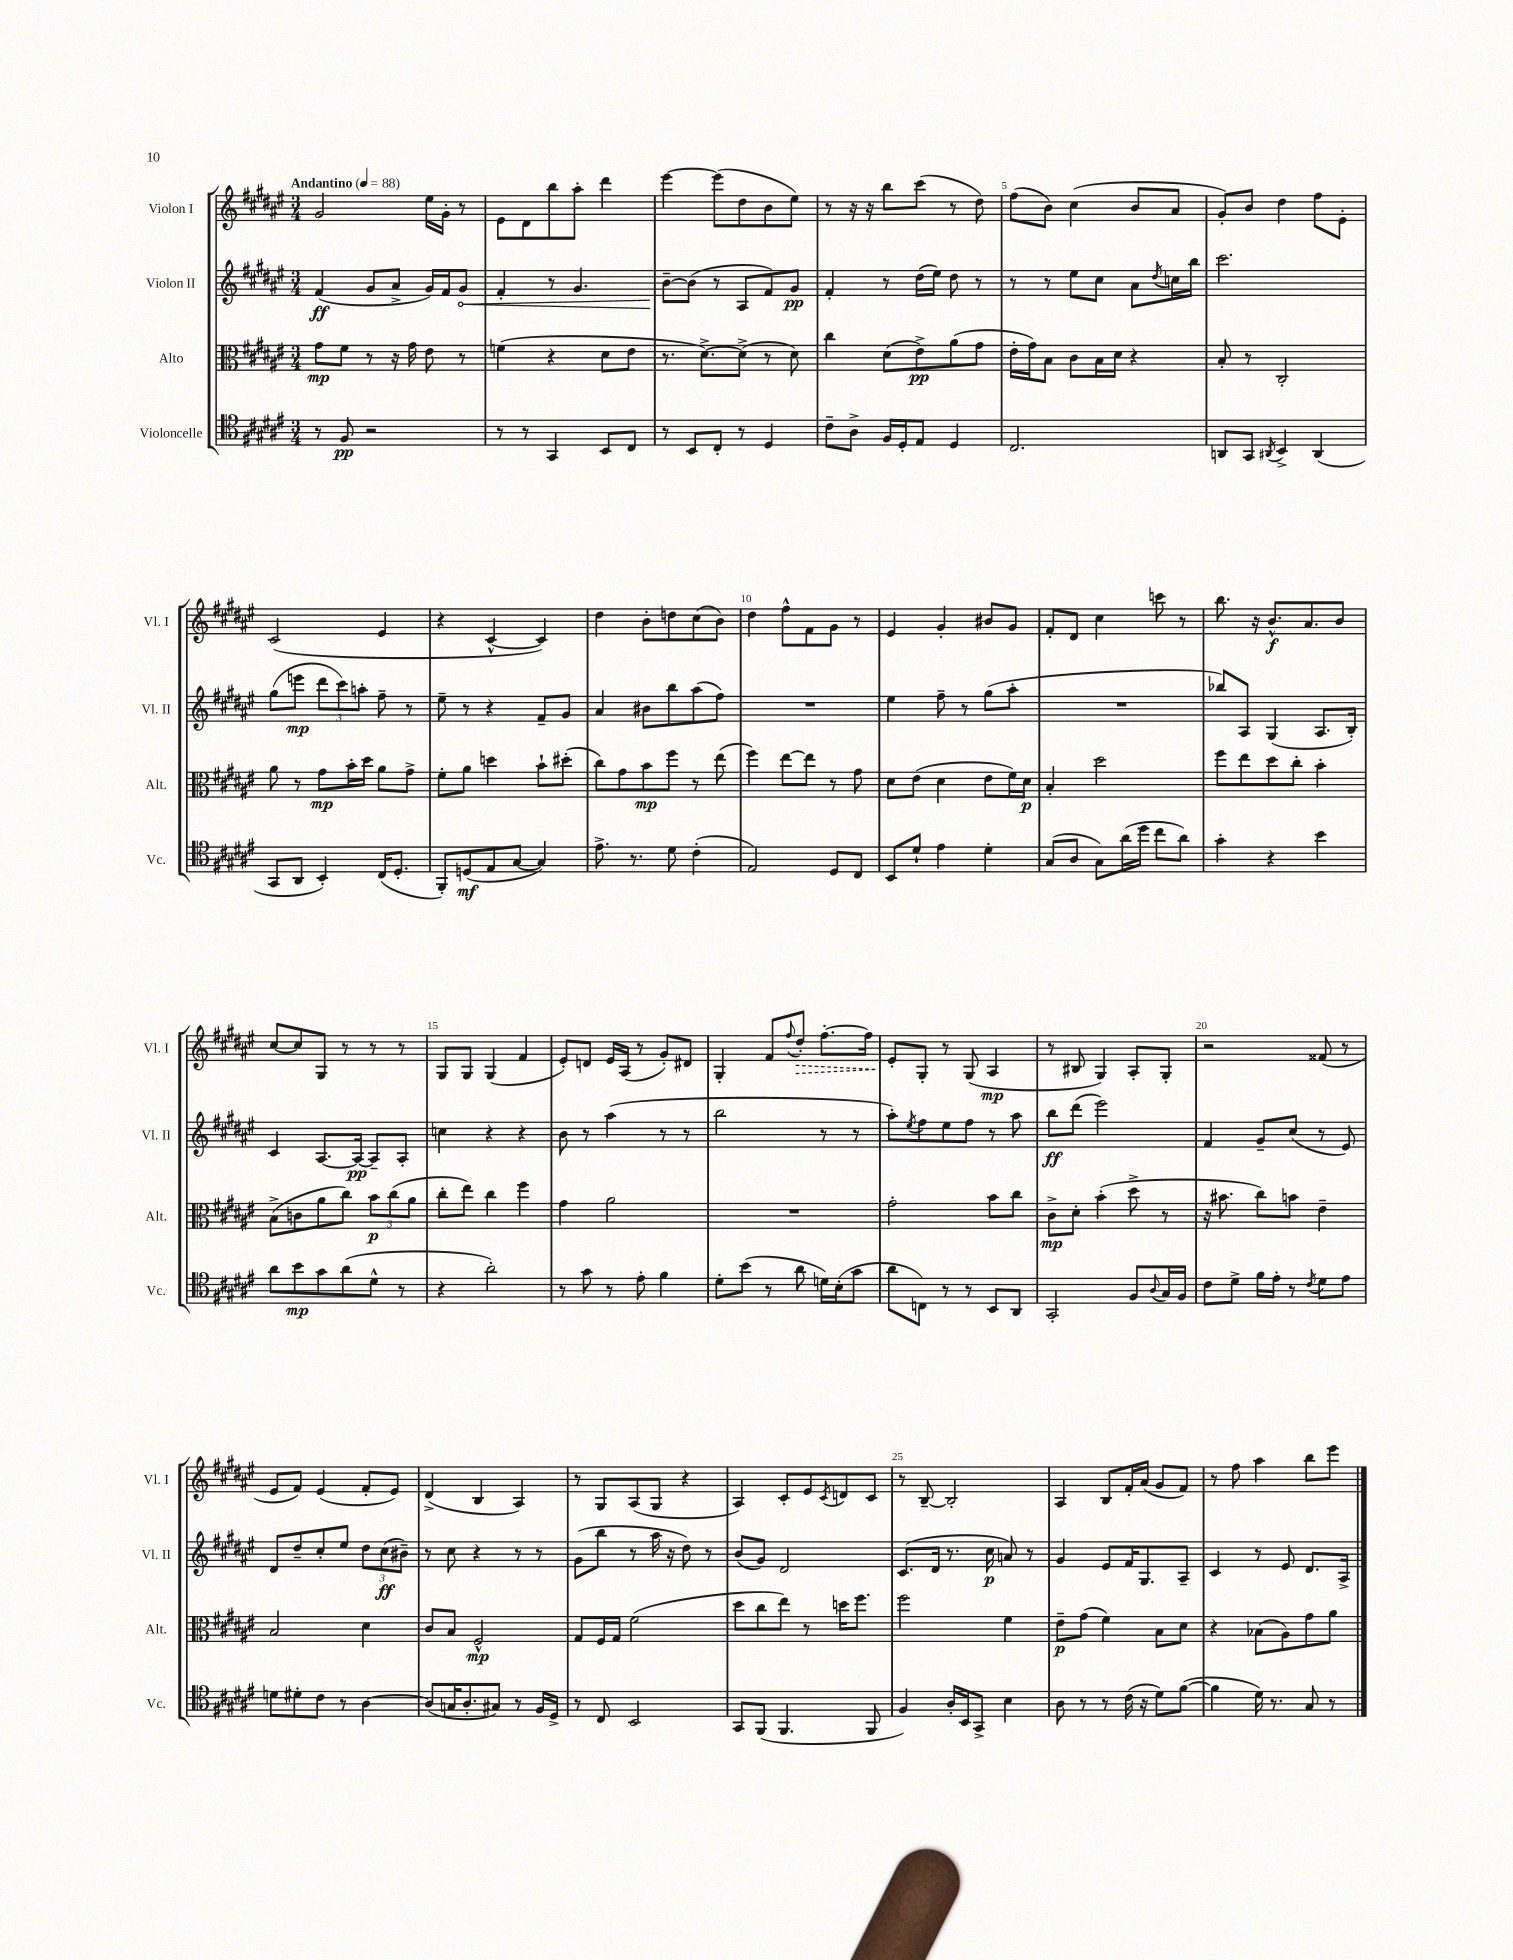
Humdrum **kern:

**kern	**dynam	**kern	**dynam	**kern	**dynam	**kern	**dynam
*part4	*part4	*part3	*part3	*part2	*part2	*part1	*part1
*staff4	*staff4	*staff3	*staff3	*staff2	*staff2	*staff1	*staff1
*I"Violoncelle	*	*I"Alto	*	*I"Violon II	*	*I"Violon I	*
*I'Vc.	*	*I'Alt.	*	*I'Vl. II	*	*I'Vl. I	*
*clefC4	*	*clefC3	*	*clefG2	*	*clefG2	*
*k[f#c#g#d#a#e#]	*	*k[f#c#g#d#a#e#]	*	*k[f#c#g#d#a#e#]	*	*k[f#c#g#d#a#e#]	*
*M3/4	*	*M3/4	*	*M3/4	*	*M3/4	*
*MM88	*	*MM88	*	*MM88	*	*MM88	*
=1	=1	=1	=1	=1	=1	=1	=1
!	!	!	!	!	!	!LO:TX:a:B:t=Andantino	!
8r	.	8g#\L	mp	(4f#/	ff	2g#/	.
8F#/	pp	8f#\J	.	.	.	.	.
2r	.	8r	.	8g#/L	.	.	.
.	.	16r	.	8a#^/J	.	.	.
.	.	16g#\	.	.	.	.	.
.	.	8e#\	.	16g#/LL)	.	16ee#\LL	.
.	.	.	.	16f#/J	.	16g#'\JJ	.
!	!	!	!	!	!LO:HP:b	!	!
.	.	8r	.	8g#/J	<	8r	.
=2	=2	=2	=2	=2	=2	=2	=2
8r	.	(4fn\	.	4f#'/	.	8e#\L	.
8r	.	.	.	.	.	8d#\	.
4GG#/	.	4r	.	8r	.	8bb\	.
.	.	.	.	4.g#/	.	8aa#'\J	.
8BB/L	.	8d#\L	.	.	.	4ddd#\	.
8C#/J	.	8e#\J	.	.	.	.	.
=3	=3	=3	=3	=3	=3	=3	=3
8r	.	8.r	.	[8b~\L	.	[4eee#\	.
8BB/L	.	.	.	(8b\J]	[	.	.
.	.	[8.d#^\L)	.	.	.	.	.
8C#'/J	.	.	.	8r	.	(8eee#\L]	.
8r	.	(8d#^\J]	.	8A#/L	.	8dd#\	.
4D#/	.	8r	.	8f#/)	.	8b\	.
.	.	8d#\)	.	8g#/J	pp	8ee#\J)	.
=4	=4	=4	=4	=4	=4	=4	=4
8c#~\L	.	4cc#\	.	4f#'/	.	8r	.
8A#^\J	.	.	.	.	.	16r	.
.	.	.	.	.	.	16r	.
16F#/LL	.	(8d#\L	.	8r	.	8bb\L	.
16D#'/J	.	.	.	.	.	.	.
8E#/J	.	8e#^\)	pp	(16dd#\LL	.	(8ccc#\J	.
.	.	.	.	16ee#\JJ)	.	.	.
4D#/	.	(8a#\	.	8dd#\	.	8r	.
.	.	8g#\J	.	8r	.	8dd#\)	.
=5	=5	=5	=5	=5	=5	=5	=5
2.C#/	.	16e#'\LL	.	8r	.	(8ff#\L	.
.	.	16g#\J)	.	.	.	.	.
.	.	8B\J	.	8r	.	8b\J)	.
.	.	8c#\L	.	8ee#\L	.	(4cc#\	.
.	.	16B\L	.	8cc#\J	.	.	.
.	.	16d#\JJ	.	.	.	.	.
.	.	4r	.	8a#\L	.	8b/L	.
.	.	.	.	8qdd#/	.	.	.
.	.	.	.	16ccn\L	.	8a#/J	.
.	.	.	.	16bb\JJ	.	.	.
=6	=6	=6	=6	=6	=6	=6	=6
8AAn/L	.	8B'/	.	2.ccc#\	.	8g#'/L)	.
8GG#/J	.	8r	.	.	.	8b/J	.
8qAA#X/	.	.	.	.	.	.	.
4BB^/	.	2C#'/	.	.	.	4dd#\	.
(4AA#/	.	.	.	.	.	8ff#\L	.
.	.	.	.	.	.	8e#'\J	.
!!LO:LB:g=z
=7	=7	=7	=7	=7	=7	=7	=7
8GG#/L	.	8a#\	.	(8gg#\L	.	(2c#/	.
8AA#/J	.	8r	.	8eeen\J	mp	.	.
4BB'/)	.	8g#\L	mp	12ddd#\L	.	.	.
.	.	.	.	12ccc#\)	.	.	.
.	.	16b'\L	.	.	.	.	.
.	.	.	.	12aan'\J	.	.	.
.	.	16dd#\JJ	.	.	.	.	.
(16C#/KL	.	8a#\L	.	8ff#~\	.	4e#/	.
8.D#'/J	.	.	.	.	.	.	.
.	.	8g#^\J	.	8r	.	.	.
=8	=8	=8	=8	=8	=8	=8	=8
8FF#'/L)	.	8f#'\L	.	8ee#~\	.	4r	.
(8Dn/	mf	8a#\J	.	8r	.	.	.
8E#/	.	4ddn\	.	4r	.	[4c#^^/	.
[8G#/J	.	.	.	.	.	.	.
4G#/])	.	8b`\L	.	8f#~/L	.	4c#/])	.
.	.	(8dd#X'\J	.	8g#/J	.	.	.
=9	=9	=9	=9	=9	=9	=9	=9
8.e#^\	.	8cc#\L)	.	4a#/	.	4dd#\	.
.	.	8g#\	.	.	.	.	.
8.r	.	.	.	.	.	.	.
.	.	8b\	mp	8b#X\L	.	8b'\L	.
8d#\	.	8ff#\J	.	8bb\	.	8ddn\	.
(4c#'\	.	8r	.	(8aa#\	.	(8cc#\	.
.	.	(8ee#\	.	8ff#\J)	.	8b\J)	.
=10	=10	=10	=10	=10	=10	=10	=10
2E#/)	.	4ff#\)	.	2.r	.	4dd#\	.
.	.	[8ee#\L	.	.	.	8ff#^^\L	.
.	.	8ee#\J]	.	.	.	8f#\	.
8D#/L	.	8r	.	.	.	8g#\J	.
8C#/J	.	8g#\	.	.	.	8r	.
=11	=11	=11	=11	=11	=11	=11	=11
8BB/L	.	8d#\L	.	4ee#\	.	4e#/	.
8d#`/J	.	(8e#\J	.	.	.	.	.
4e#\	.	4d#\	.	8ff#~\	.	4g#'/	.
.	.	.	.	8r	.	.	.
4d#'\	.	8e#\L	.	(8gg#\L	.	8b#X/L	.
.	.	16f#\L)	.	8aa#'\J	.	8g#/J	.
.	.	16d#\JJ	p	.	.	.	.
=12	=12	=12	=12	=12	=12	=12	=12
(8G#/L	.	4B'/	.	2.r	.	8f#'/L	.
8A#/J	.	.	.	.	.	8d#/J	.
8G#\L)	.	2dd#\	.	.	.	4cc#\	.
(16a#\L	.	.	.	.	.	.	.
16dd#\JJ	.	.	.	.	.	.	.
8cc#\L	.	.	.	.	.	8cccn\	.
8a#\J)	.	.	.	.	.	8r	.
=13	=13	=13	=13	=13	=13	=13	=13
4g#'\	.	8ff#\L	.	8bb-X/L)	.	8.bb\	.
.	.	8ee#\	.	8A#/J	.	.	.
.	.	.	.	.	.	16r	.
4r	.	8dd#\	.	(4G#/	.	8.b^^/L	f
.	.	8cc#'\J	.	.	.	.	.
.	.	.	.	.	.	8.a#/	.
4b\	.	4b'\	.	8.A#/L	.	.	.
.	.	.	.	.	.	8b/J	.
.	.	.	.	16B'/Jk)	.	.	.
!!LO:LB:g=z
=14	=14	=14	=14	=14	=14	=14	=14
8a#\L	.	(8B^\L	.	4c#/	.	[8cc#/L	.
8b\	mp	8cn\	.	.	.	8cc#/]	.
8g#\	.	8a#\	.	[8.A#/L	.	8G#/J	.
(8a#\	.	8cc#\J)	.	.	.	8r	.
.	.	.	.	16A#/Jk_	pp	.	.
8d#^^\J	.	12b\L	p	8A#~/L]	.	8r	.
.	.	(12cc#\	.	.	.	.	.
8r	.	.	.	8A#'/J	.	8r	.
.	.	12a#\J	.	.	.	.	.
=15	=15	=15	=15	=15	=15	=15	=15
4r	.	8cc#'\L	.	4ccn\	.	8G#/L	.
.	.	8ee#\J)	.	.	.	8G#/J	.
2a#'\)	.	4cc#\	.	4r	.	(4G#/	.
.	.	4ff#\	.	4r	.	4f#/	.
=16	=16	=16	=16	=16	=16	=16	=16
8r	.	4g#\	.	8b\	.	8e#'/L)	.
8g#\	.	.	.	8r	.	8dn/J	.
8r	.	2a#\	.	(4aa#\	.	16e#/LL	.
.	.	.	.	.	.	(16A#/JJ	.
8e#'\	.	.	.	.	.	8r	.
4f#\	.	.	.	8r	.	8g#'/L)	.
.	.	.	.	8r	.	8d#X/J	.
=17	=17	=17	=17	=17	=17	=17	=17
8d#'\L	.	2.r	.	2bb\	.	4G#'/	.
(8b\J	.	.	.	.	.	.	.
8r	.	.	.	.	.	8f#/L	.
.	.	.	.	.	.	8qqff#/	.
!	!	!	!	!	!	!	!LO:HP:b
8a#\	.	.	.	.	.	8dd#'/J	>
16dn\LL)	.	.	.	8r	.	[8.ff#'\L	.
(16B'\J	.	.	.	.	.	.	.
8g#\J	.	.	.	8r	.	.	.
.	.	.	.	.	.	16ff#\Jk]	.
=18	=18	=18	=18	=18	=18	=18	=18
8a#\L	.	2g#'\	.	8aa#'\L)	.	8e#'/L	.
.	.	.	.	8qee#/	.	.	.
8Cn\J)	.	.	.	8ff#\	.	8G#'/J	]
8r	.	.	.	8ee#\	.	8r	.
8r	.	.	.	8ff#\J	.	(8G#/	.
8BB/L	.	8b\L	.	8r	.	4A#/	mp
8AA#/J	.	8cc#\J	.	8aa#\	.	.	.
=19	=19	=19	=19	=19	=19	=19	=19
2GG#'/	.	8c#^\L	mp	8bb\L	ff	8r	.
.	.	8d#'\J	.	(8ddd#\J	.	8B#X/	.
.	.	(4b'\	.	2eee#\)	.	4G#/)	.
8F#/L	.	8dd#^\	.	.	.	8A#'/L	.
8qqA#/	.	.	.	.	.	.	.
16G#/L	.	8r	.	.	.	8G#'/J	.
16F#/JJ	.	.	.	.	.	.	.
=20	=20	=20	=20	=20	=20	=20	=20
8c#\L	.	16r	.	4f#/	.	2r	.
.	.	8.b#X\	.	.	.	.	.
8d#^\J	.	.	.	.	.	.	.
16f#\LL	.	8cc#\L)	.	8g#~/L	.	.	.
16e#'\JJ	.	.	.	.	.	.	.
8r	.	8bn\J	.	(8cc#/J	.	.	.
8qc#/	.	.	.	.	.	.	.
8d#\L	.	4e#~\	.	8r	.	(8f##X/	.
8e#\J	.	.	.	8e#/)	.	8r	.
!!LO:LB:g=z
=21	=21	=21	=21	=21	=21	=21	=21
8dn\L	.	2B/	.	8d#/L	.	8e#/L	.
8d#X'\	.	.	.	8dd#~/	.	8f#/J)	.
8c#\J	.	.	.	8cc#'/	.	(4e#/	.
8r	.	.	.	8ee#/J	.	.	.
[4A#\	.	4d#\	.	12dd#\L	.	8f#'/L	.
.	.	.	.	(12cc#\	ff	.	.
.	.	.	.	.	.	8e#/J)	.
.	.	.	.	12b#X~\J)	.	.	.
=22	=22	=22	=22	=22	=22	=22	=22
(8A#/L]	.	8c#/L	.	8r	.	(4d#^/	.
16Gn/K	.	8B/J	.	8cc#\	.	.	.
8.A#'/	.	.	.	.	.	.	.
.	.	2F#^^/	mp	4r	.	4B/	.
8G#X/J)	.	.	.	.	.	.	.
8r	.	.	.	8r	.	4A#/)	.
16F#/LL	.	.	.	8r	.	.	.
16D#^/JJ	.	.	.	.	.	.	.
=23	=23	=23	=23	=23	=23	=23	=23
8r	.	8G#/L	.	(8g#\L	.	8r	.
8C#/	.	16F#/L	.	8bb\J	.	8G#/L	.
.	.	16G#/JJ	.	.	.	.	.
2BB/	.	(2f#\	.	8r	.	(8A#/	.
.	.	.	.	16aa#\	.	8G#/J	.
.	.	.	.	16r	.	.	.
.	.	.	.	8dd#\)	.	4r	.
.	.	.	.	8r	.	.	.
=24	=24	=24	=24	=24	=24	=24	=24
8GG#/L	.	8dd#\L	.	(8b/L	.	4A#/)	.
(8FF#/J	.	8cc#\	.	8g#/J)	.	.	.
4.FF#/	.	8ee#\J)	.	2d#/	.	8c#'/L	.
.	.	8r	.	.	.	8e#/	.
.	.	.	.	.	.	8qc#/	.
.	.	16ddn\KL	.	.	.	8dn/	.
.	.	8.ff#\J	.	.	.	.	.
8FF#/	.	.	.	.	.	8c#/J	.
=25	=25	=25	=25	=25	=25	=25	=25
4F#/)	.	2ff#\	.	(8.c#/L	.	8r	.
.	.	.	.	.	.	[8B~/	.
.	.	.	.	16d#/Jk	.	.	.
16A#'/LL	.	.	.	8.r	.	2B'/]	.
16BB/J	.	.	.	.	.	.	.
8GG#^/J	.	.	.	.	.	.	.
.	.	.	.	16cc#\	p	.	.
4B\	.	4f#\	.	8an/)	.	.	.
.	.	.	.	8r	.	.	.
=26	=26	=26	=26	=26	=26	=26	=26
8A#\	.	8e#~\L	p	4g#/	.	4A#/	.
8r	.	(8g#\J	.	.	.	.	.
8r	.	4f#\)	.	8e#/L	.	8B/L	.
(16c#\	.	.	.	16f#/K	.	16f#'/L	.
16r	.	.	.	8.G#/	.	(16a#/JJ	.
8d#\L)	.	8B\L	.	.	.	8g#/L	.
([8f#\J	.	8d#\J	.	8A#~/J	.	8f#/J)	.
=27	=27	=27	=27	=27	=27	=27	=27
4f#\]	.	4r	.	4c#/	.	8r	.
.	.	.	.	.	.	8ff#\	.
16d#\)	.	(8B-X\L	.	8r	.	4aa#\	.
8.r	.	.	.	.	.	.	.
.	.	8A#\)	.	8e#/	.	.	.
8G#/	.	8g#\	.	8.d#/L	.	8bb\L	.
8r	.	8a#\J	.	.	.	8eee#\J	.
.	.	.	.	16A#^/Jk	.	.	.
==	==	==	==	==	==	==	==
*-	*-	*-	*-	*-	*-	*-	*-
